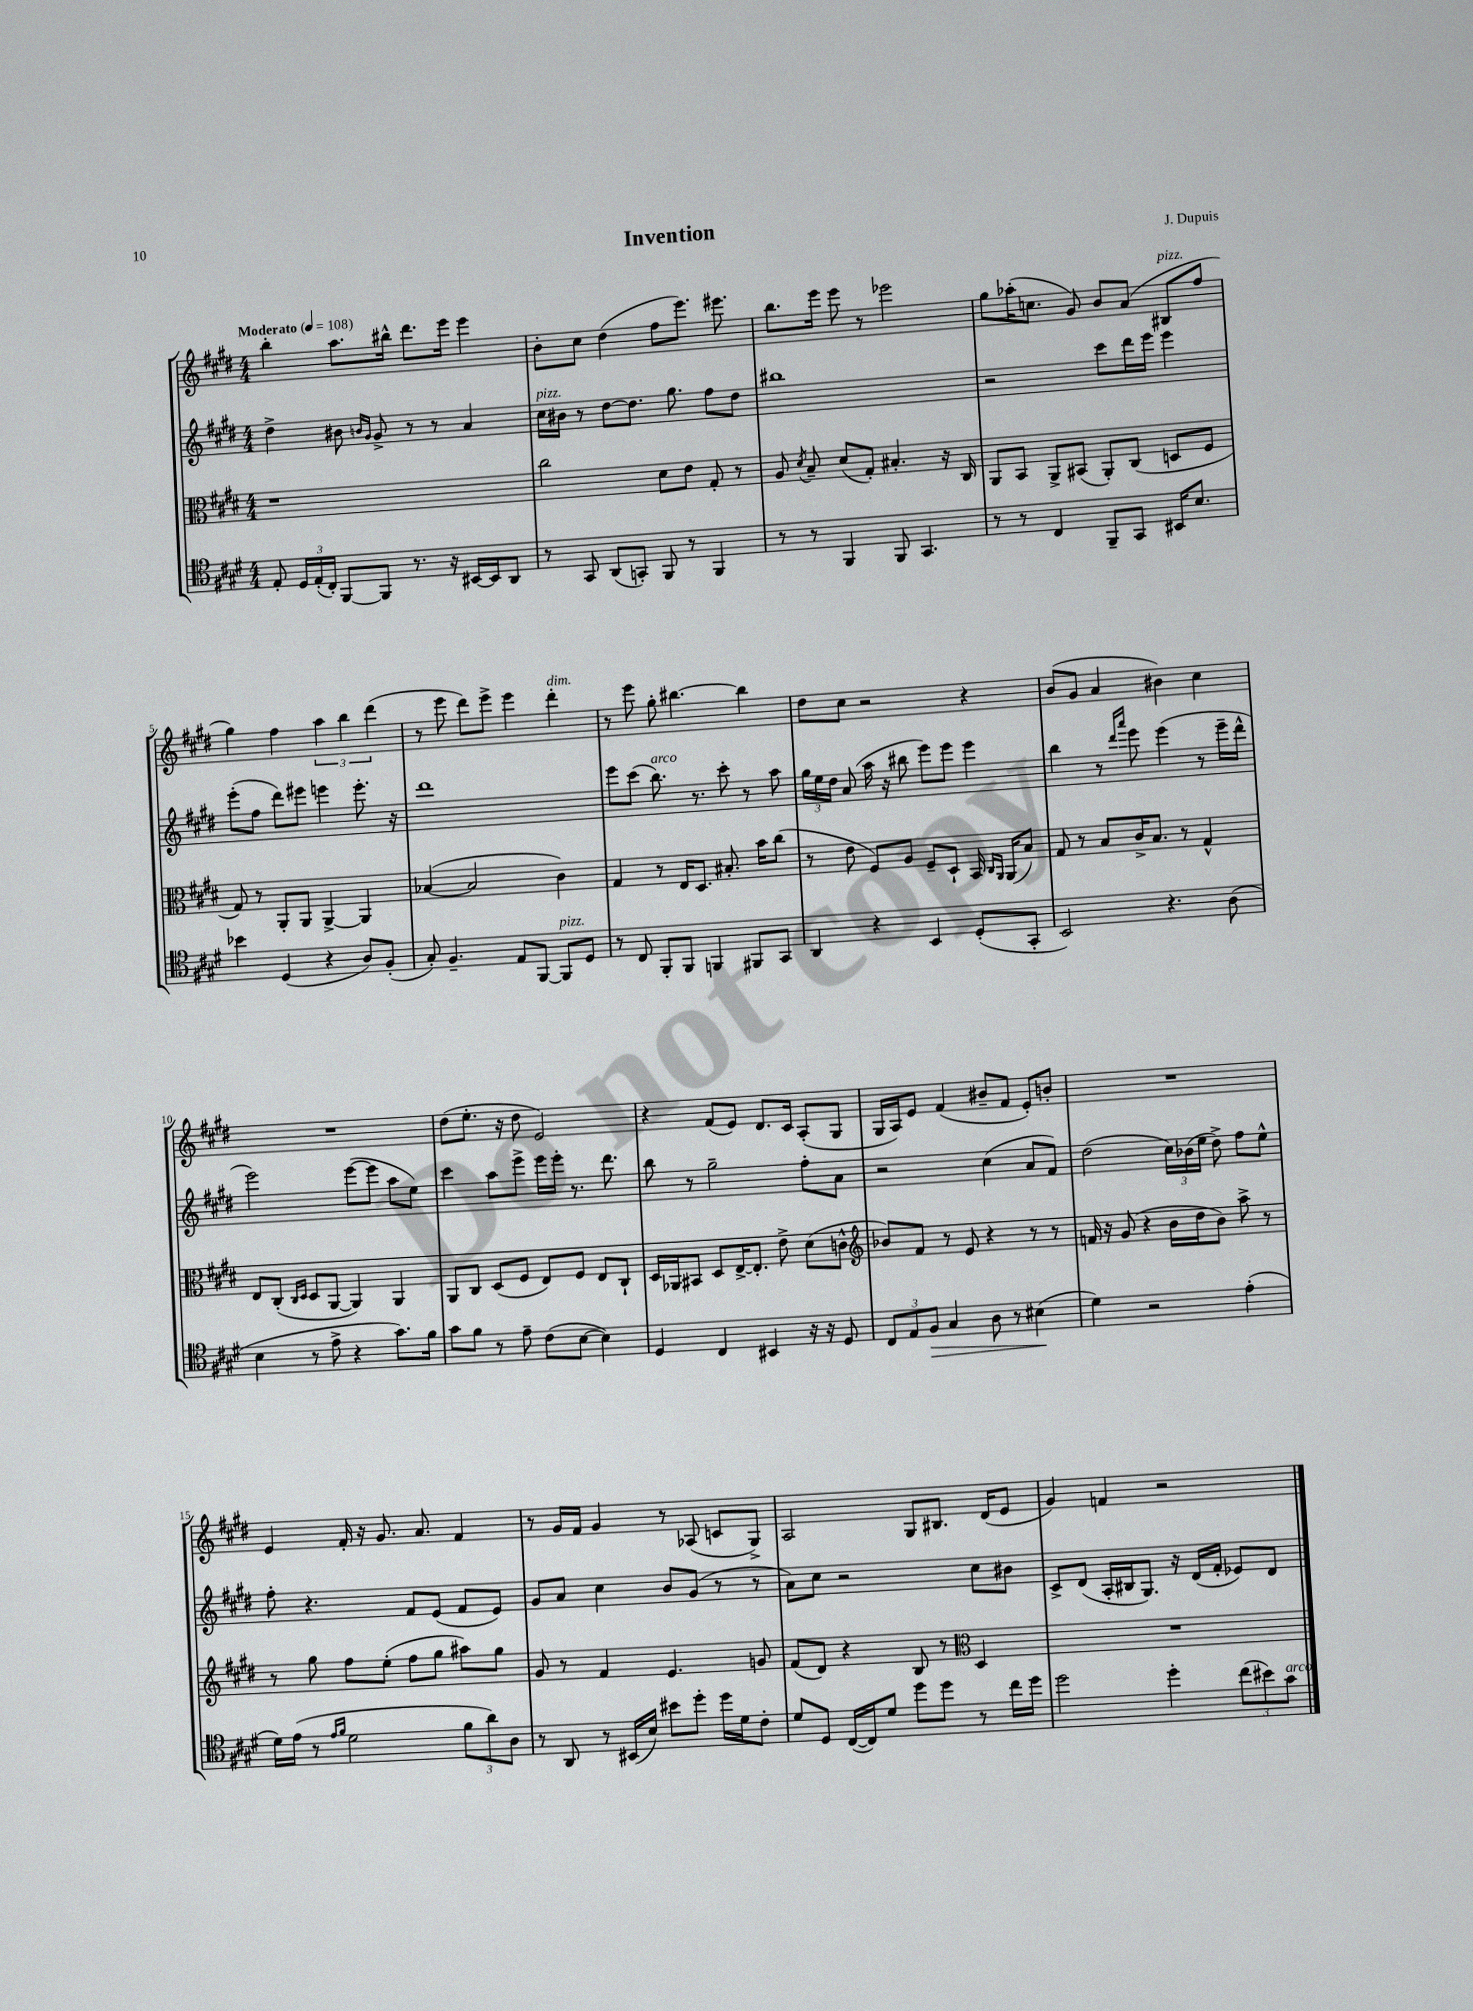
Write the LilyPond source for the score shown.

\header { title = "Invention" composer = "J. Dupuis" }
<<
\new StaffGroup <<
\new Staff = "s0" {
    \clef treble \key e \major \numericTimeSignature \time 4/4 \tempo "Moderato" 4 = 108
    \autoBeamOff b''4-. a''8.[ bis''16]-^ dis'''8.[ e'''16] e'''4 |
    b'8[-. cis''8] dis''4( fis''8[ e'''8.]) eis'''8. |
    b''8.[ e'''16] e'''8 r8 ees'''2 |
    gis''8[ aes''16-.( c''8.] gis'8) b'8[ a'8]( bis8[^\markup { \italic "pizz." } fis''8] |
    gis''4) fis''4 \tuplet 3/2 { a''4 b''4 dis'''4( } |
    r8 e'''8 dis'''8[) e'''8]-> e'''4 dis'''4-.^\markup { \italic "dim." } |
    r8 e'''8 gis''8-. bis''4.~ bis''4 |
    dis''8[ cis''8] r2 r4 |
    b'8[( gis'8] a'4 bis'4) cis''4 |
    R1 |
    dis''8[( e''8.]-. r16 dis''8 e'2) |
    r4 fis'8[( e'8]) dis'8.[ cis'16] a8[-.( gis8] |
    gis16[ a16) e'8] fis'4( bis'8[-- fis'8] e'8[-.) b'8]-. |
    R1 |
    e'4 fis'16-. r16 gis'8. a'8. fis'4 |
    r8 gis'16[ fis'16] gis'4 r8 aes8( c'8[ gis8]->) |
    a2 gis8[ bis8.] dis'16[( e'8] |
    gis'4) f'4 r2 \bar "|." |
}
\new Staff = "s1" {
    \clef treble \key e \major \numericTimeSignature \time 4/4
    \autoBeamOff dis''4-> bis'8 \grace { b'16[ gis'16] } gis'8-> r8 r8 a'4 |
    cis''16[^\markup { \italic "pizz." } bis'16] r8 dis''8[~ dis''8.] gis''8. fis''8[ dis''8] |
    bis''1 |
    r2 cis'''8[ dis'''16 e'''16] e'''4 |
    e'''8[-.( fis''8] dis'''8[) eis'''8] e'''4 e'''8.-. r16 |
    dis'''1 |
    e'''8[ cis'''8]( b''8.^\markup { \italic "arco" }) r8. cis'''8-. r8 a''8 |
    \tuplet 3/2 { gis''16[ e''16 dis''16] } a'8( a''16 r16 bis''8 e'''8[) e'''8] e'''4 |
    b''4 r8 \grace { dis'''16[ a'''16] } e'''8 e'''4( r8 e'''16[-- dis'''16]-^ |
    e'''2) e'''8[~( e'''8] a''8[ e''8]) |
    cis'''4 a''8[ e'''8]-> e'''16[ e'''16]-. r8. dis'''8. |
    b''8 r8 gis''2-- fis''8[-. a'8] |
    r2 cis''4( a'8[ fis'8]) |
    dis''2( \tuplet 3/2 { cis''16[) bes'16( e''16] } dis''8->) fis''8[ e''8]-^ |
    fis''8-. r4. fis'8[ e'8]( fis'8[ e'8]) |
    gis'8[ a'8] cis''4 b'8[ gis'8]( r8 r8 |
    a'8[) cis''8] r2 cis''8[ bis'8] |
    cis'8[-> dis'8]( a16[-. bis16 gis8.]) r16 dis'16[( fis'16]-. ees'8[) dis'8] \bar "|." |
}
\new Staff = "s2" {
    \clef alto \key e \major \numericTimeSignature \time 4/4
    \autoBeamOff r1 |
    cis''2 dis'8[ e'8] gis8-. r8 |
    a8 \acciaccatura { dis'8 } b8-- dis'8[( gis8]-.) bis4.-. r16 cis16 |
    a,8[ b,8] a,8[-> bis,8]( a,8[-.) cis8]( d8[ fis8] |
    gis8) r8 a,8[-. a,8] a,4~-> a,4 |
    bes4~( bes2 cis'4) |
    gis4 r8 e16[ dis8.] bis8.-. b'16[ cis''8]( |
    r8 e'8 fis8[) a8] fis8[-- dis8]-! b,16 \grace { cis16[ a,16] } a,16[( b8]) |
    gis8 r8 b8[ cis'16-> b8.] r8 gis4-^ |
    e8[ cis8]-.( \grace { cis16[ dis16] } dis8[ a,8]~ a,4) a,4 |
    a,8[ cis8] dis8[( fis8] e8[) fis8] e8[ cis8]-! |
    dis16[ aes,16 bis,8] dis8[ e16~-> e8.]-. e'8-> dis'8[( c'8]-^ |
    \clef treble bes'8[) fis'8] r8 e'8 r4 r8 r8 |
    f'16 r16 gis'8( r4 b'16[ dis''16 b'8]) a''8-> r8 |
    r8 gis''8 fis''8[ e''8]-.( fis''8[ gis''8] ais''8[) gis''8] |
    gis'8 r8 fis'4 e'4. g'8 |
    fis'8[( dis'8]) r4 b8 r8 \clef alto dis4 |
    R1 \bar "|." |
}
\new Staff = "s3" {
    \clef tenor \key e \major \numericTimeSignature \time 4/4
    \autoBeamOff e8-. \tuplet 3/2 { dis16[ e16-.( cis16]-.) } fis,8[~ fis,8] r8. r16 bis,16[~ bis,16 a,8] |
    r8 gis,8 a,8[( g,8]-.) fis,8 r8 fis,4 |
    r8 r8 fis,4 fis,8 gis,4. |
    r8 r8 cis4 fis,8[-- gis,8] bis,16[ b8.] |
    bes'4 dis4( r4 a8[) fis8]-.( |
    gis8-.) fis4.-- e8[ fis,8]~ fis,8[^\markup { \italic "pizz." } dis8] |
    r8 cis8 fis,8[-. fis,8] f,4 fis,8[ gis,8] |
    a,4 r4 b,4 dis8[-.( gis,8]-. |
    b,2) r4. a8( |
    b4 r8 e'8-> r4 gis'8.[) fis'16] |
    gis'8[ fis'8] r8 e'8-- cis'8[( b8]~ b4) |
    dis4 cis4 bis,4 r16 r16 dis8 |
    \tuplet 3/2 { cis8[ e8 fis8]\> } gis4 a8 r8 bis4\!( |
    dis'4) r2 e'4-.( |
    dis'16[) e'16]( r8 \grace { e'16[ fis'16] } dis'2 \tuplet 3/2 { fis'8[ a'8) a8] } |
    r8 a,8 r8 bis,16[( b16]) bis'8[ dis''8]-. dis''16[ dis'16 cis'8]-. |
    dis'8[ dis8] cis16[~( cis16) dis'8] dis''8[ dis''8] r8 cis''16[ dis''16] |
    dis''2 dis''4-. \tuplet 3/2 { cis''8[( bis'8) gis'8]^\markup { \italic "arco" } } \bar "|." |
}
>>
>>
